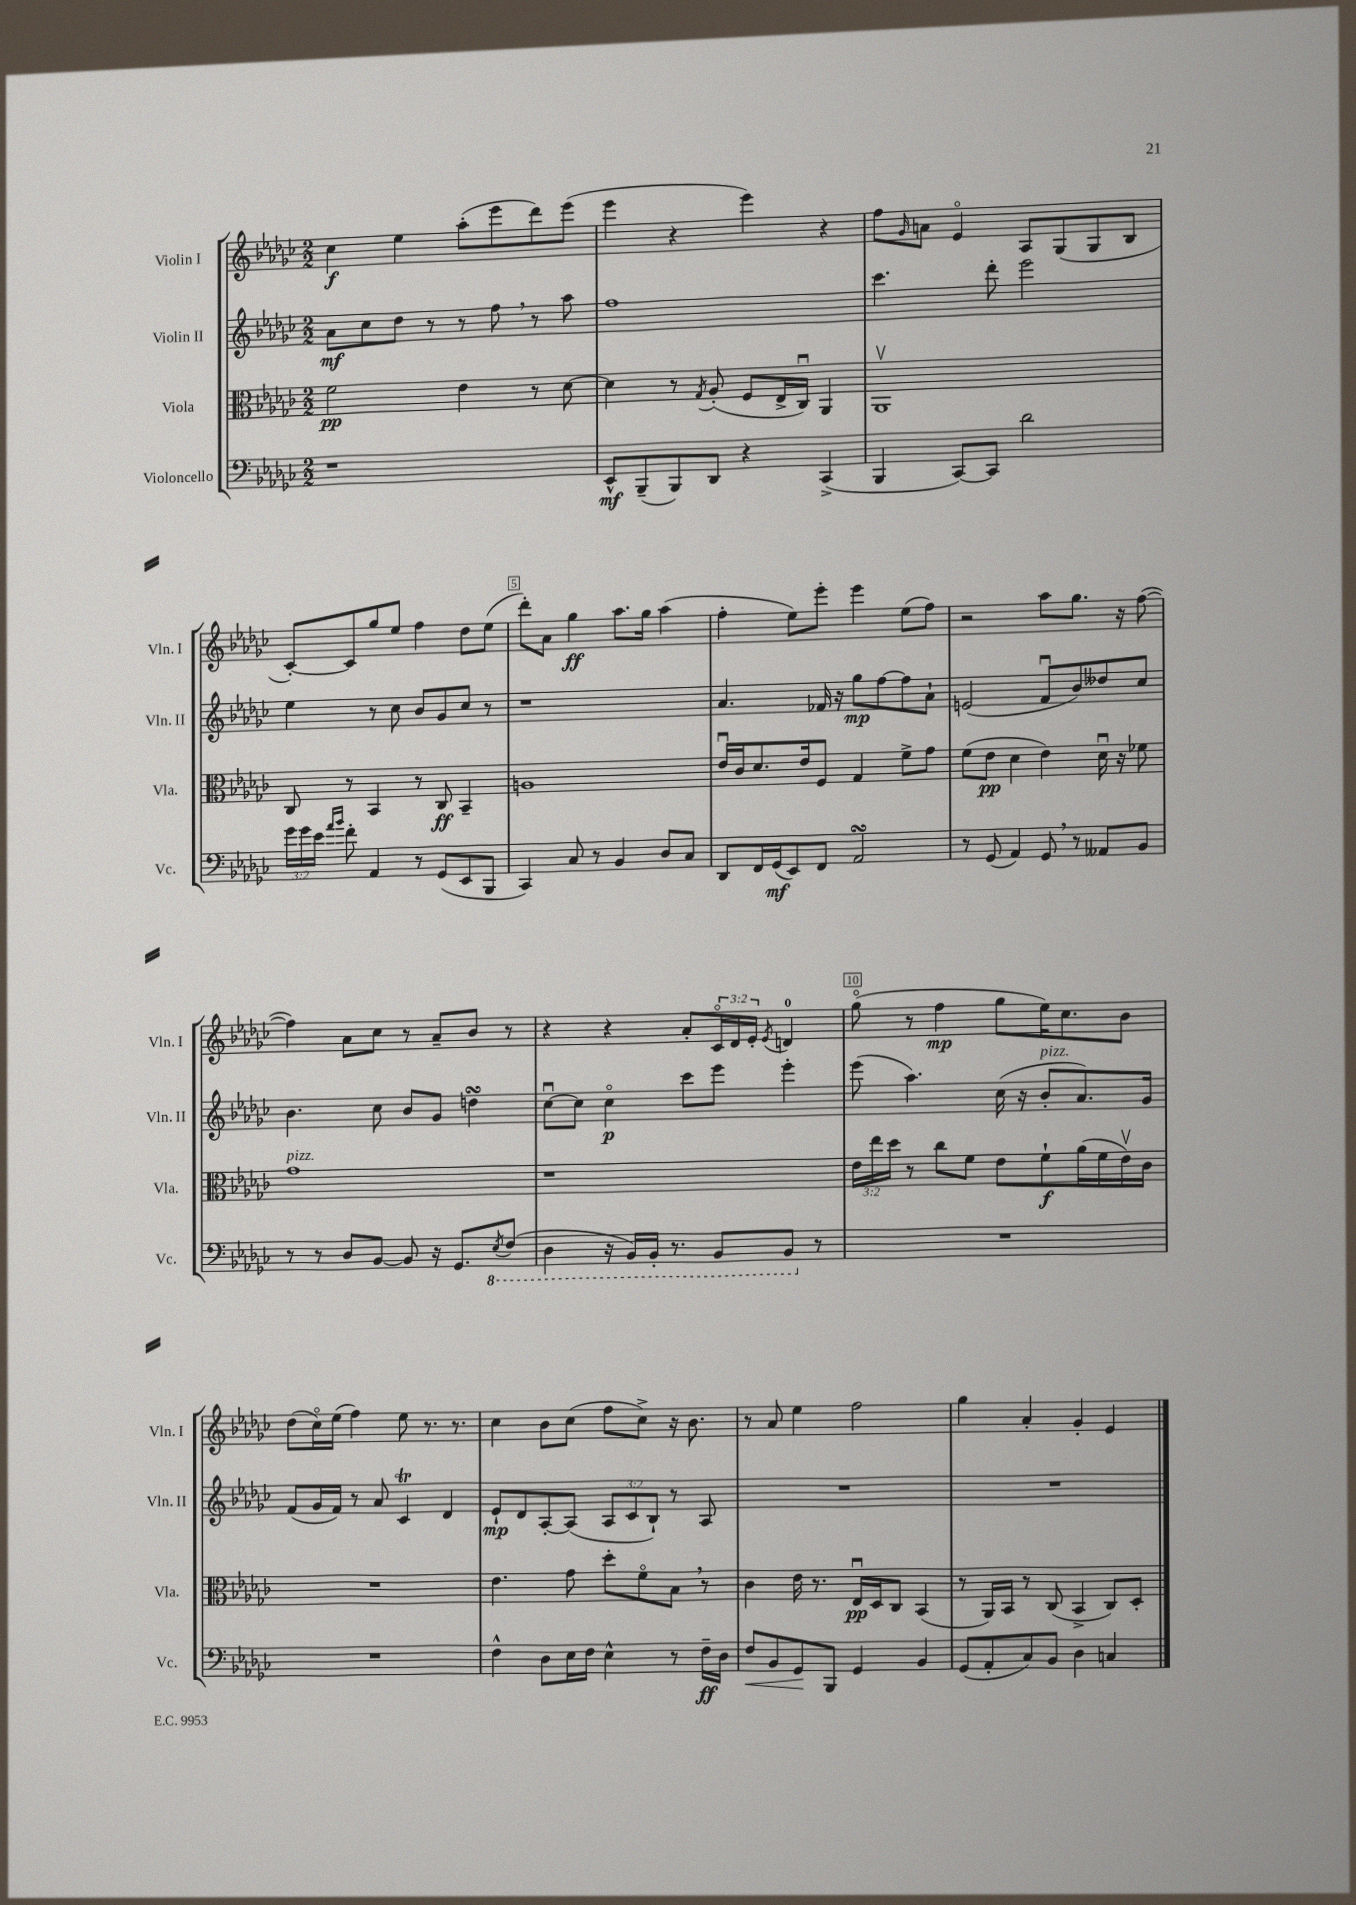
<<
\new StaffGroup <<
\new Staff = "s0" \with { instrumentName = "Violin I" shortInstrumentName = "Vln. I" } {
    \clef treble \key ges \major \numericTimeSignature \time 2/2 \override Staff.TupletNumber.text = #tuplet-number::calc-fraction-text
    ces''4\f ees''4 aes''8-.( ees'''8 des'''8) ees'''8( |
    ees'''4 r4 ees'''4) r4 |
    f''8 \grace { ges'16 } a'8 ees'4\flageolet aes8 ges8( ges8 bes8 |
    ces'8~-.) ces'8 ges''8 ees''8 f''4 des''8 ees''8( |
    des'''8-.) aes'8 ges''4\ff aes''8. ges''16 aes''4( |
    f''4-. ees''8) ees'''8-. ees'''4 ees''8( f''8) |
    r2 aes''8 ges''8. r16 f''8~( |
    f''4) aes'8 ces''8 r8 aes'8-- bes'8 r8 |
    r4 r4 aes'8-. \tuplet 3/2 { ces'16\flageolet des'16 ees'16-. } \acciaccatura { ees'8 } d'4-0 |
    ges''8\flageolet( r8 f''4\mp ges''8 ees''16) ces''8. bes'8 |
    des''8( ces''16\flageolet) ees''16( f''4) ees''8 r8. r8. |
    ces''4 bes'8 ces''8( f''8 ces''8->) r16 bes'8. |
    r8 aes'8 ees''4 f''2 |
    ges''4 aes'4-. ges'4-. ees'4 \bar "|." |
}
\new Staff = "s1" \with { instrumentName = "Violin II" shortInstrumentName = "Vln. II" } {
    \clef treble \key ges \major \numericTimeSignature \time 2/2 \override Staff.TupletNumber.text = #tuplet-number::calc-fraction-text
    aes'8\mf ces''8 des''8 r8 r8 f''8 \breathe r8 aes''8 |
    f''1 |
    ces'''4. des'''8-. ees'''2 |
    ees''4 r8 ces''8 bes'8 ges'8 ces''8 r8 |
    r1 |
    aes'4. fes'16 r16 ges''8\mp f''8~ f''8 aes'8-! |
    e'2( f'8\downbow bes'8) deses''8 ces''8 |
    bes'4. ces''8 bes'8 ges'8 d''4\turn |
    ces''8~\downbow ces''8 ces''4\flageolet\p ces'''8 ees'''8 ees'''4-. |
    ees'''8( aes''4.) ces''16( r16 bes'8-.^\markup { \italic "pizz." } aes'8.) ges'16 |
    f'8( ges'16 f'16) r8 aes'8 ces'4\trill des'4 |
    ees'8-!\mp des'8 aes8~-. aes8( \tuplet 3/2 { aes8 ces'8 bes8-!) } r8 aes8 |
    R1 |
    R1 \bar "|." |
}
\new Staff = "s2" \with { instrumentName = "Viola" shortInstrumentName = "Vla." } {
    \clef alto \key ges \major \numericTimeSignature \time 2/2 \override Staff.TupletNumber.text = #tuplet-number::calc-fraction-text
    f'2\pp ees'4 r8 des'8~ |
    des'4 r8 \acciaccatura { ges8 } aes8-.( f8 ees16-> ces16\downbow) aes,4 |
    aes,1\upbow |
    ces8 r8 bes,4 r8 ces8\ff bes,4-- |
    a1 |
    ees'16\downbow ces'16 des'8. ees'16 f8 ges4 f'8-> ges'8 |
    f'8( ees'8\pp des'4 ees'4) des'16\downbow r16 fes'8 |
    ges'1^\markup { \italic "pizz." } |
    r1 |
    \tuplet 3/2 { ees'16 ees''16 des''16 } r8 ces''8 f'8 ees'8 f'8-!\f aes'16( f'16 ees'16\upbow) ces'16 |
    R1 |
    ees'4. ges'8 des''8-. f'8\flageolet bes8 \breathe r8 |
    ces'4 ees'16 r8. ees16\downbow\pp des16 ces8 bes,4( |
    r8 aes,16) bes,16 r8 ces8( bes,4-> ces8) des8-. \bar "|." |
}
\new Staff = "s3" \with { instrumentName = "Violoncello" shortInstrumentName = "Vc." } {
    \clef bass \key ges \major \numericTimeSignature \time 2/2 \override Staff.TupletNumber.text = #tuplet-number::calc-fraction-text
    r1 |
    ees,8-^\mf bes,,8--( bes,,8) des,8 r4 ces,4->( |
    bes,,4 ces,8~) ces,8 des'2 |
    \tuplet 3/2 { ges'16 ges'16 ees'16 } \grace { aes'16 bes'16 } f'8-. aes,4 r8 ges,8( ees,8 bes,,8 |
    ces,4) ces8 r8 bes,4 des8 ces8 |
    des,8 f,16 ges,16\mf( ees,8) f,8 aes,2\turn |
    r8 ges,8( aes,4) ges,8 \breathe r8 aeses,8 bes,8 |
    r8 r8 des8 bes,8~ bes,8 r16 ges,8. \ottava #-1 \acciaccatura { ees,8 } f,8( |
    des,4 r16 bes,,16) bes,,16-. r8. bes,,8 bes,,8 \ottava #0 r8 |
    R1 |
    R1 |
    f4-^ des8 ees16 f16 ees4-^ r8 f16--\ff des16 |
    f8\< bes,8 ges,8\! bes,,8 ges,4 bes,4 |
    ges,8( aes,8-. ces8) bes,8 des4 c4 \bar "|." |
}
>>
>>
\layout { \context { \Score \override BarNumber.break-visibility = ##(#f #t #t) barNumberVisibility = #(every-nth-bar-number-visible 5) \override BarNumber.stencil = #(make-stencil-boxer 0.1 0.3 ly:text-interface::print) } }
